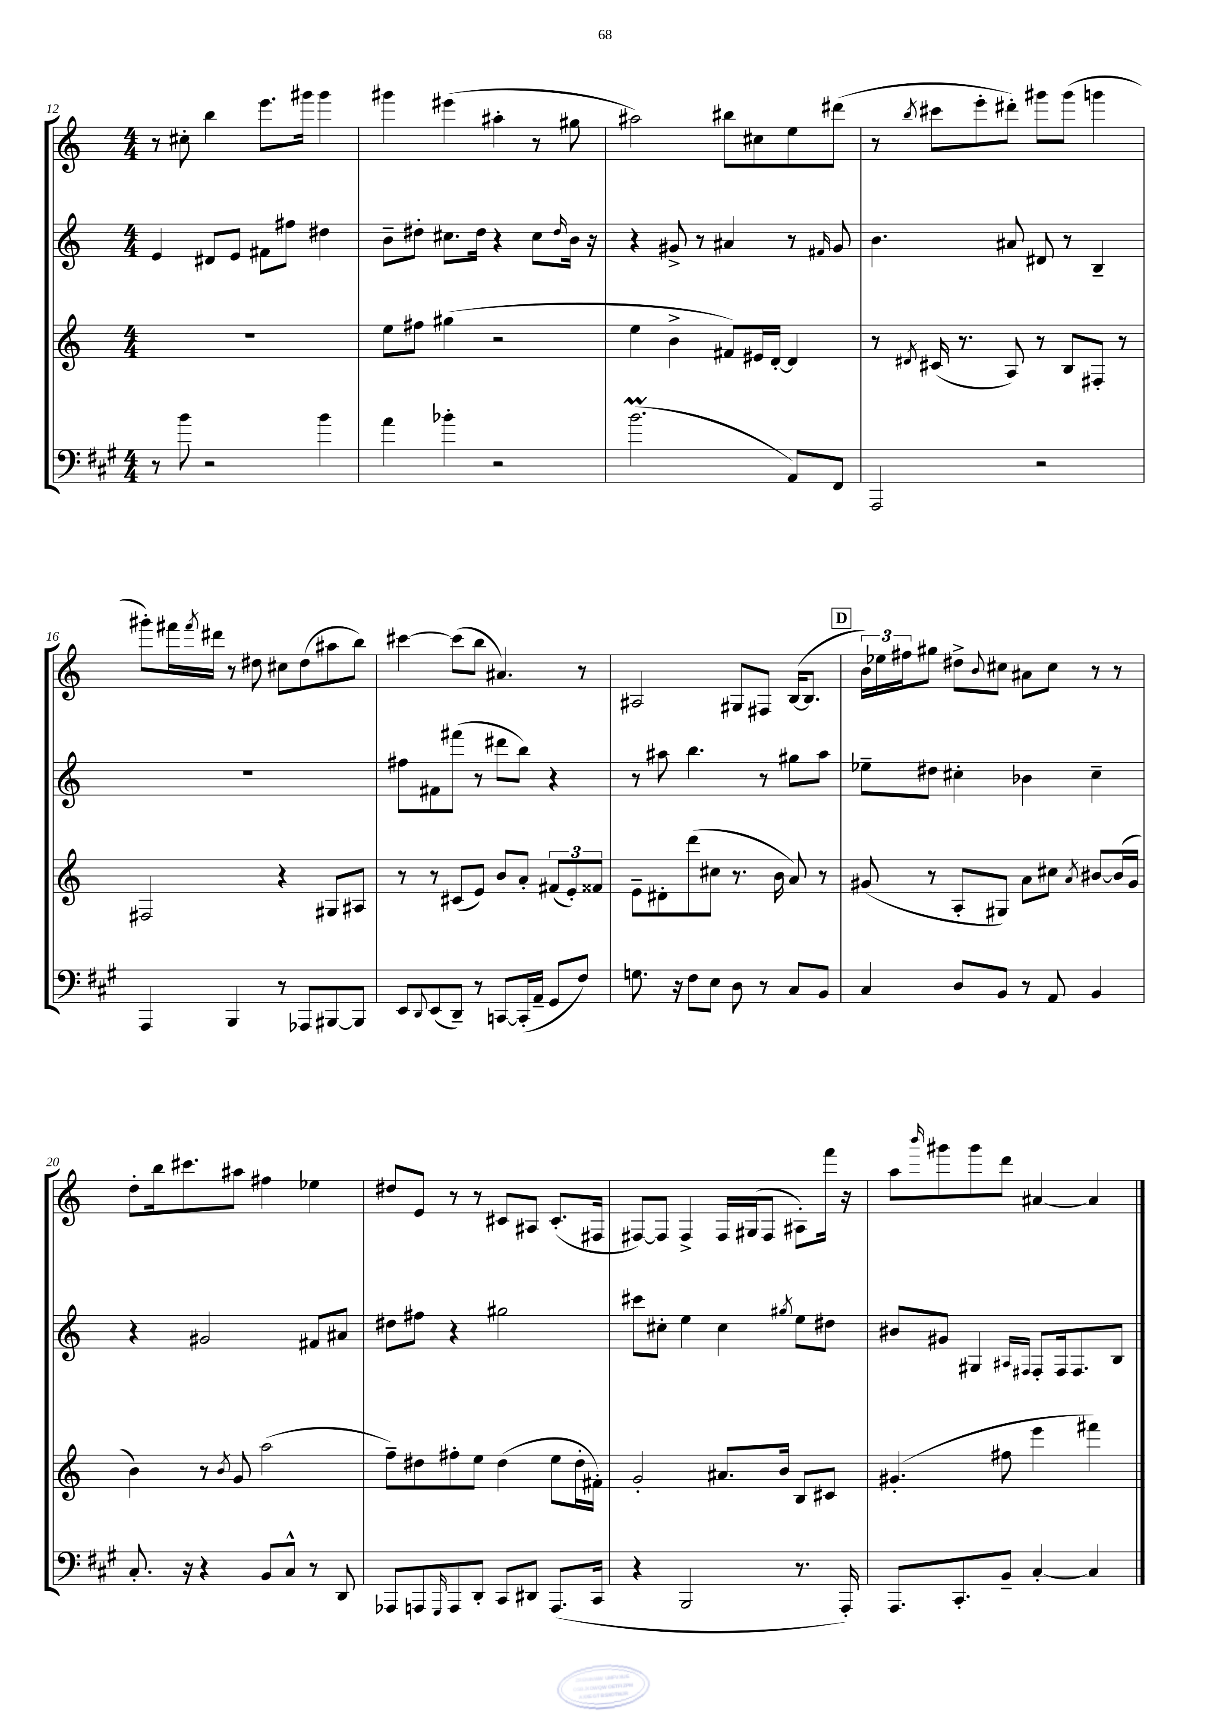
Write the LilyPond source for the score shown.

<<
\new StaffGroup <<
\new Staff = "s0" {
    \clef treble \key c \major \numericTimeSignature \time 4/4
    r8 cis''8-. b''4 e'''8. gis'''16 gis'''4 |
    gis'''4 eis'''4( ais''4-. r8 gis''8 |
    ais''2) bis''8 cis''8 e''8 dis'''8( |
    r8 \acciaccatura { b''8 } cis'''8 e'''8-. dis'''8-.) gis'''8 gis'''8( g'''4 |
    gis'''8-.) fis'''16 \acciaccatura { fis'''8 } dis'''16 r8 dis''8 cis''8 dis''8( ais''8 b''8) |
    cis'''4~ cis'''8( b''8 ais'4.) r8 |
    ais2 gis8 fis8 b16~( b8. |
    \mark \markup { \box "D" } \tuplet 3/2 { b'16) ees''16 fis''16 } gis''8 dis''8-> \appoggiatura { b'8 } cis''8 ais'8 cis''8 r8 r8 |
    d''8-. b''16 cis'''8. ais''8 fis''4 ees''4 |
    dis''8 e'8 r8 r8 cis'8 ais8 cis'8.-.( fis16 |
    fis8~) fis8 fis4-> fis16 gis16( fis8 ais8-.) f'''16 r16 |
    a''8 \grace { b'''16 } gis'''8 gis'''8 d'''8 ais'4~ ais'4 \bar "|." |
}
\new Staff = "s1" {
    \clef treble \key c \major \numericTimeSignature \time 4/4
    e'4 dis'8 e'8 fis'8 fis''8 dis''4 |
    b'8-- dis''8-. cis''8. dis''16 r4 cis''8 \grace { dis''16 } b'16 r16 |
    r4 gis'8-> r8 ais'4 r8 \grace { fis'16 } gis'8 |
    b'4. ais'8 dis'8 r8 b4-- |
    R1 |
    fis''8 fis'8 fis'''8( r8 dis'''8 b''8) r4 |
    r8 ais''8 b''4. r8 gis''8 ais''8 |
    \mark \markup { \box "D" } ees''8-- dis''8 cis''4-. bes'4 cis''4-- |
    r4 gis'2 fis'8 ais'8 |
    dis''8 fis''8 r4 gis''2 |
    cis'''8 cis''8-. e''4 cis''4 \acciaccatura { gis''8 } e''8 dis''8 |
    bis'8 gis'8 gis4 \grace { ais16 fis16 } fis8-. fis16 fis8. b8 \bar "|." |
}
\new Staff = "s2" {
    \clef treble \key c \major \numericTimeSignature \time 4/4
    R1 |
    e''8 fis''8 gis''4( r2 |
    e''4 b'4-> fis'8) eis'16 d'16~-. d'4 |
    r8 \acciaccatura { dis'8 } cis'16( r8. a8) r8 b8 fis8-. r8 |
    fis2 r4 gis8 ais8 |
    r8 r8 cis'8( e'8) b'8 a'8-. \tuplet 3/2 { fis'8( e'8-.) fisis'8 } |
    e'8-- dis'8-. d'''8( cis''8 r8. b'16 a'8) r8 |
    \mark \markup { \box "D" } gis'8( r8 a8-. gis8) a'8 cis''8 \acciaccatura { a'8 } bis'8~ bis'16( gis'16 |
    b'4) r8 \acciaccatura { b'8 } g'8 a''2( |
    f''8--) dis''8 fis''8-. e''8 dis''4( e''8 dis''16-. fis'16-.) |
    g'2-. ais'8. b'16 b8 cis'8 |
    gis'4.-.( fis''8 e'''4 fis'''4) \bar "|." |
}
\new Staff = "s3" {
    \clef bass \key a \major \numericTimeSignature \time 4/4
    r8 b'8 r2 b'4 |
    a'4 bes'4-. r2 |
    b'2.\prall( a,8) fis,8 |
    a,,2 r2 |
    a,,4 b,,4 r8 aes,,8 bis,,8~ bis,,8 |
    e,8 \appoggiatura { d,8 } e,8( d,8--) r8 c,8~ c,16-.( a,16-- gis,8 fis8) |
    g8. r16 fis8 e8 d8 r8 cis8 b,8 |
    \mark \markup { \box "D" } cis4 d8 b,8 r8 a,8 b,4 |
    cis8.-. r16 r4 b,8 cis8-^ r8 d,8 |
    aes,,8 a,,8 \grace { gis,,16 } a,,8 d,8-. cis,8 dis,8 a,,8.( cis,16 |
    r4 b,,2 r8. a,,16-.) |
    a,,8. cis,8.-. b,8-- cis4~-. cis4 \bar "|." |
}
>>
>>
\layout { \context { \Score currentBarNumber = #12 } }
